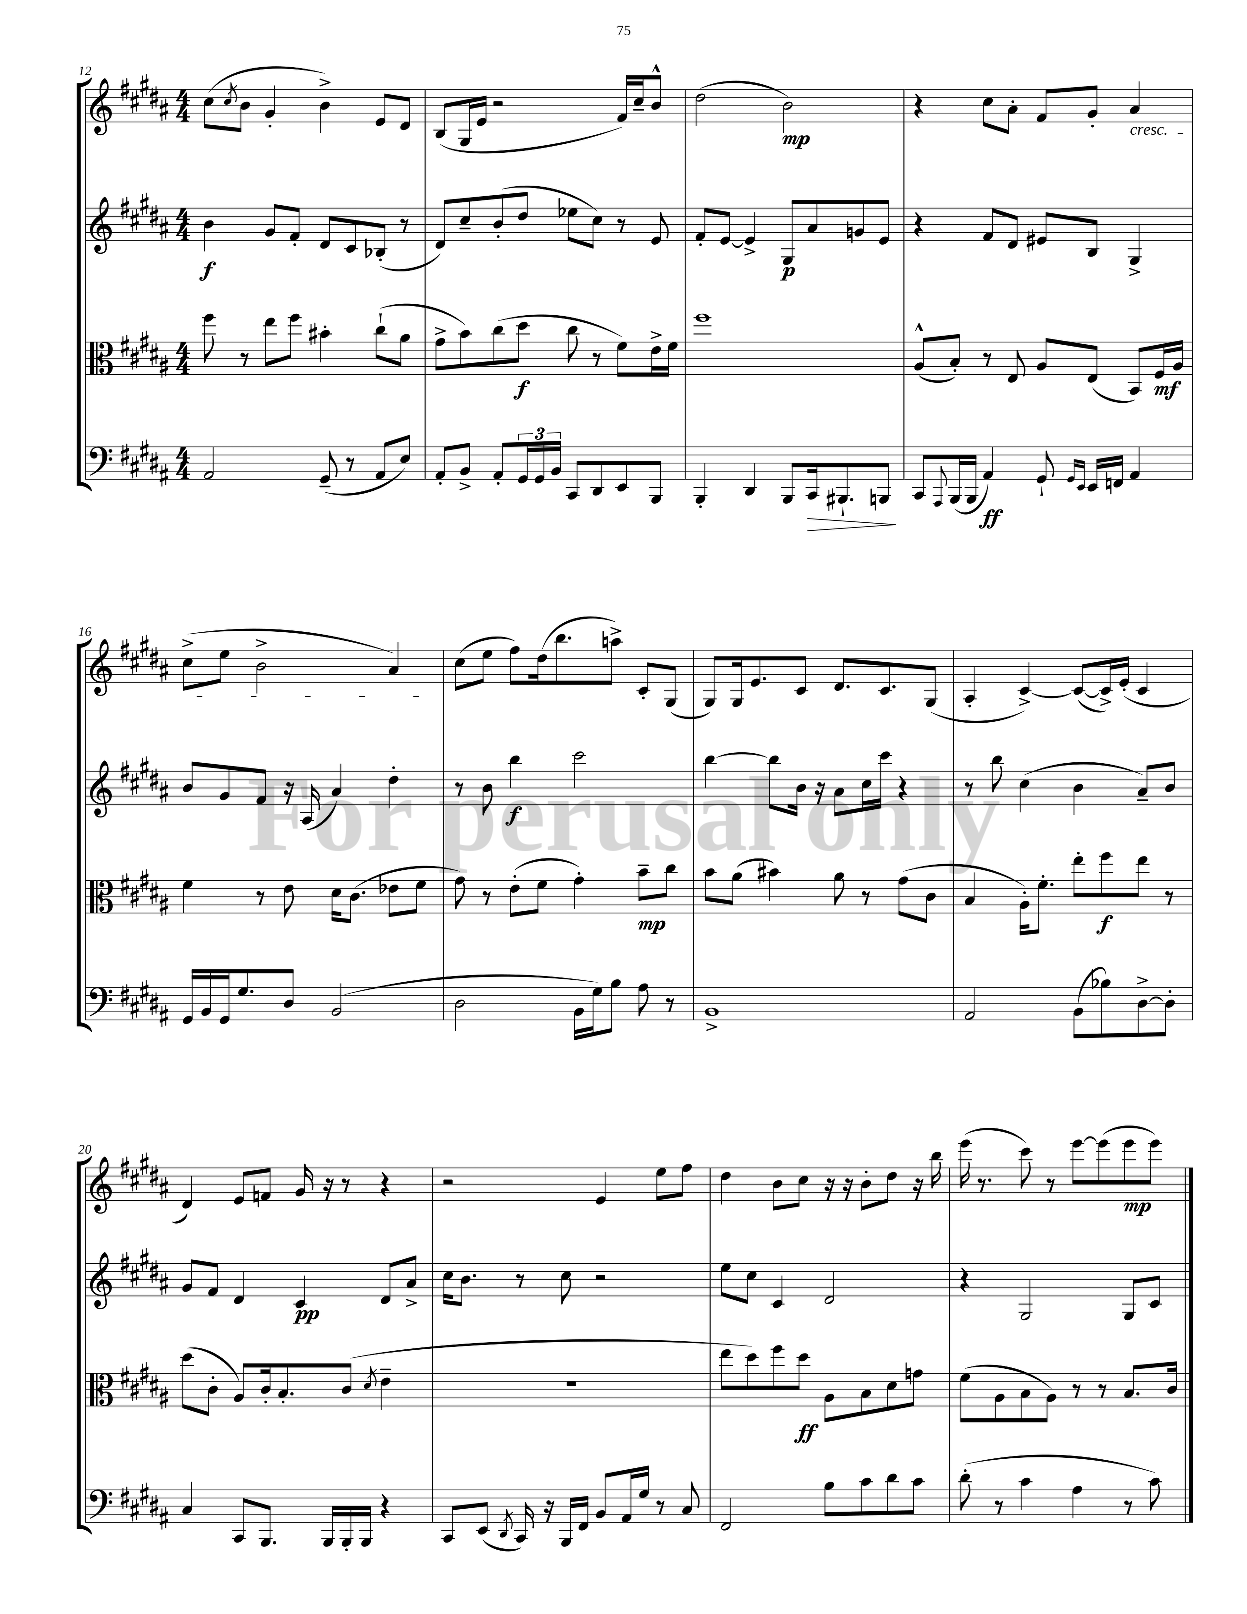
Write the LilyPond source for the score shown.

<<
\new StaffGroup <<
\new Staff = "s0" {
    \clef treble \key b \major \numericTimeSignature \time 4/4
    cis''8( \acciaccatura { cis''8 } b'8 gis'4-. b'4->) e'8 dis'8 |
    b8( gis16 e'16 r2 fis'16) cis''16-- b'8-^ |
    dis''2( b'2\mp) |
    r4 cis''8 ais'8-. fis'8 gis'8-. ais'4\cresc |
    cis''8->( e''8 b'2-> ais'4\!) |
    cis''8( e''8 fis''8) dis''16( b''8. a''8->) cis'8-. gis8( |
    gis8) gis16 e'8. cis'8 dis'8. cis'8. gis8( |
    ais4-. cis'4~->) cis'8~( cis'16->) e'16-.( cis'4 |
    dis'4) e'8 f'8 gis'16 r16 r8 r4 |
    r2 e'4 e''8 fis''8 |
    dis''4 b'8 cis''8 r16 r16 b'8-. dis''8 r16 b''16 |
    e'''16( r8. cis'''8) r8 e'''8~ e'''8( e'''8\mp e'''8) \bar "|." |
}
\new Staff = "s1" {
    \clef treble \key b \major \numericTimeSignature \time 4/4
    b'4\f gis'8 fis'8-. dis'8 cis'8 bes8-.( r8 |
    dis'8) cis''8-- b'8-.( dis''8 ees''8 cis''8) r8 e'8 |
    fis'8-. e'8~ e'4-> gis8\p ais'8 g'8 e'8 |
    r4 fis'8 dis'8 eis'8 b8 gis4-> |
    b'8 gis'8 fis'8 r16 ais16( ais'4) dis''4-. |
    r8 b'8 b''4\f cis'''2 |
    b''4~ b''8 b'16 r16 ais'8 cis''16 cis'''16 r4 |
    r8 b''8 cis''4( b'4 ais'8--) b'8 |
    gis'8 fis'8 dis'4 cis'4\pp dis'8 ais'8-> |
    cis''16 b'8. r8 cis''8 r2 |
    e''8 cis''8 cis'4 dis'2 |
    r4 gis2 gis8 cis'8 \bar "|." |
}
\new Staff = "s2" {
    \clef alto \key b \major \numericTimeSignature \time 4/4
    fis''8 r8 e''8 fis''8 bis'4-. cis''8-!( ais'8 |
    gis'8-> b'8) cis''8( dis''8\f cis''8 r8 fis'8) e'16-> fis'16 |
    fis''1 |
    ais8-^( b8-.) r8 e8 ais8 e8( b,8) fis16\mf ais16 |
    fis'4 r8 e'8 dis'16 cis'8.( ees'8 fis'8 |
    gis'8) r8 e'8-.( fis'8 gis'4-.) b'8--\mp cis''8 |
    b'8 ais'8( bis'4) ais'8 r8 gis'8( cis'8 |
    b4 ais16-.) fis'8.-. e''8-. fis''8\f e''8 r8 |
    dis''8( cis'8-. ais8) cis'16-. b8.-. cis'8( \acciaccatura { dis'8 } e'4-- |
    R1 |
    e''8 dis''8) fis''8 dis''8\ff ais8 b8 dis'8 g'8 |
    fis'8( ais8 b8 ais8) r8 r8 b8. cis'16 \bar "|." |
}
\new Staff = "s3" {
    \clef bass \key b \major \numericTimeSignature \time 4/4
    ais,2 gis,8--( r8 ais,8 e8) |
    ais,8-. b,8-> ais,8-. \tuplet 3/2 { gis,16 gis,16 b,16 } cis,8 dis,8 e,8 b,,8 |
    b,,4-. dis,4 b,,8 cis,16\> bis,,8.-! b,,8\! |
    cis,8 \appoggiatura { ais,,8 } b,,16( b,,16 ais,4\ff) gis,8-! \grace { gis,16 e,16 } e,16 f,16 ais,4 |
    gis,16 b,16 gis,16 gis8. dis8 b,2( |
    dis2 b,16 gis16) b8 ais8 r8 |
    b,1-> |
    ais,2 b,8( bes8) dis8~-> dis8-. |
    cis4 cis,8 b,,8. b,,16 b,,16-. b,,16 r4 |
    cis,8 e,8( \acciaccatura { dis,8 } cis,16) r16 b,,16 fis,16 b,8 ais,16 gis16 r8 cis8 |
    fis,2 b8 cis'8 dis'8 cis'8 |
    dis'8-.( r8 cis'4 ais4 r8 cis'8) \bar "|." |
}
>>
>>
\layout { \context { \Score currentBarNumber = #12 } }
